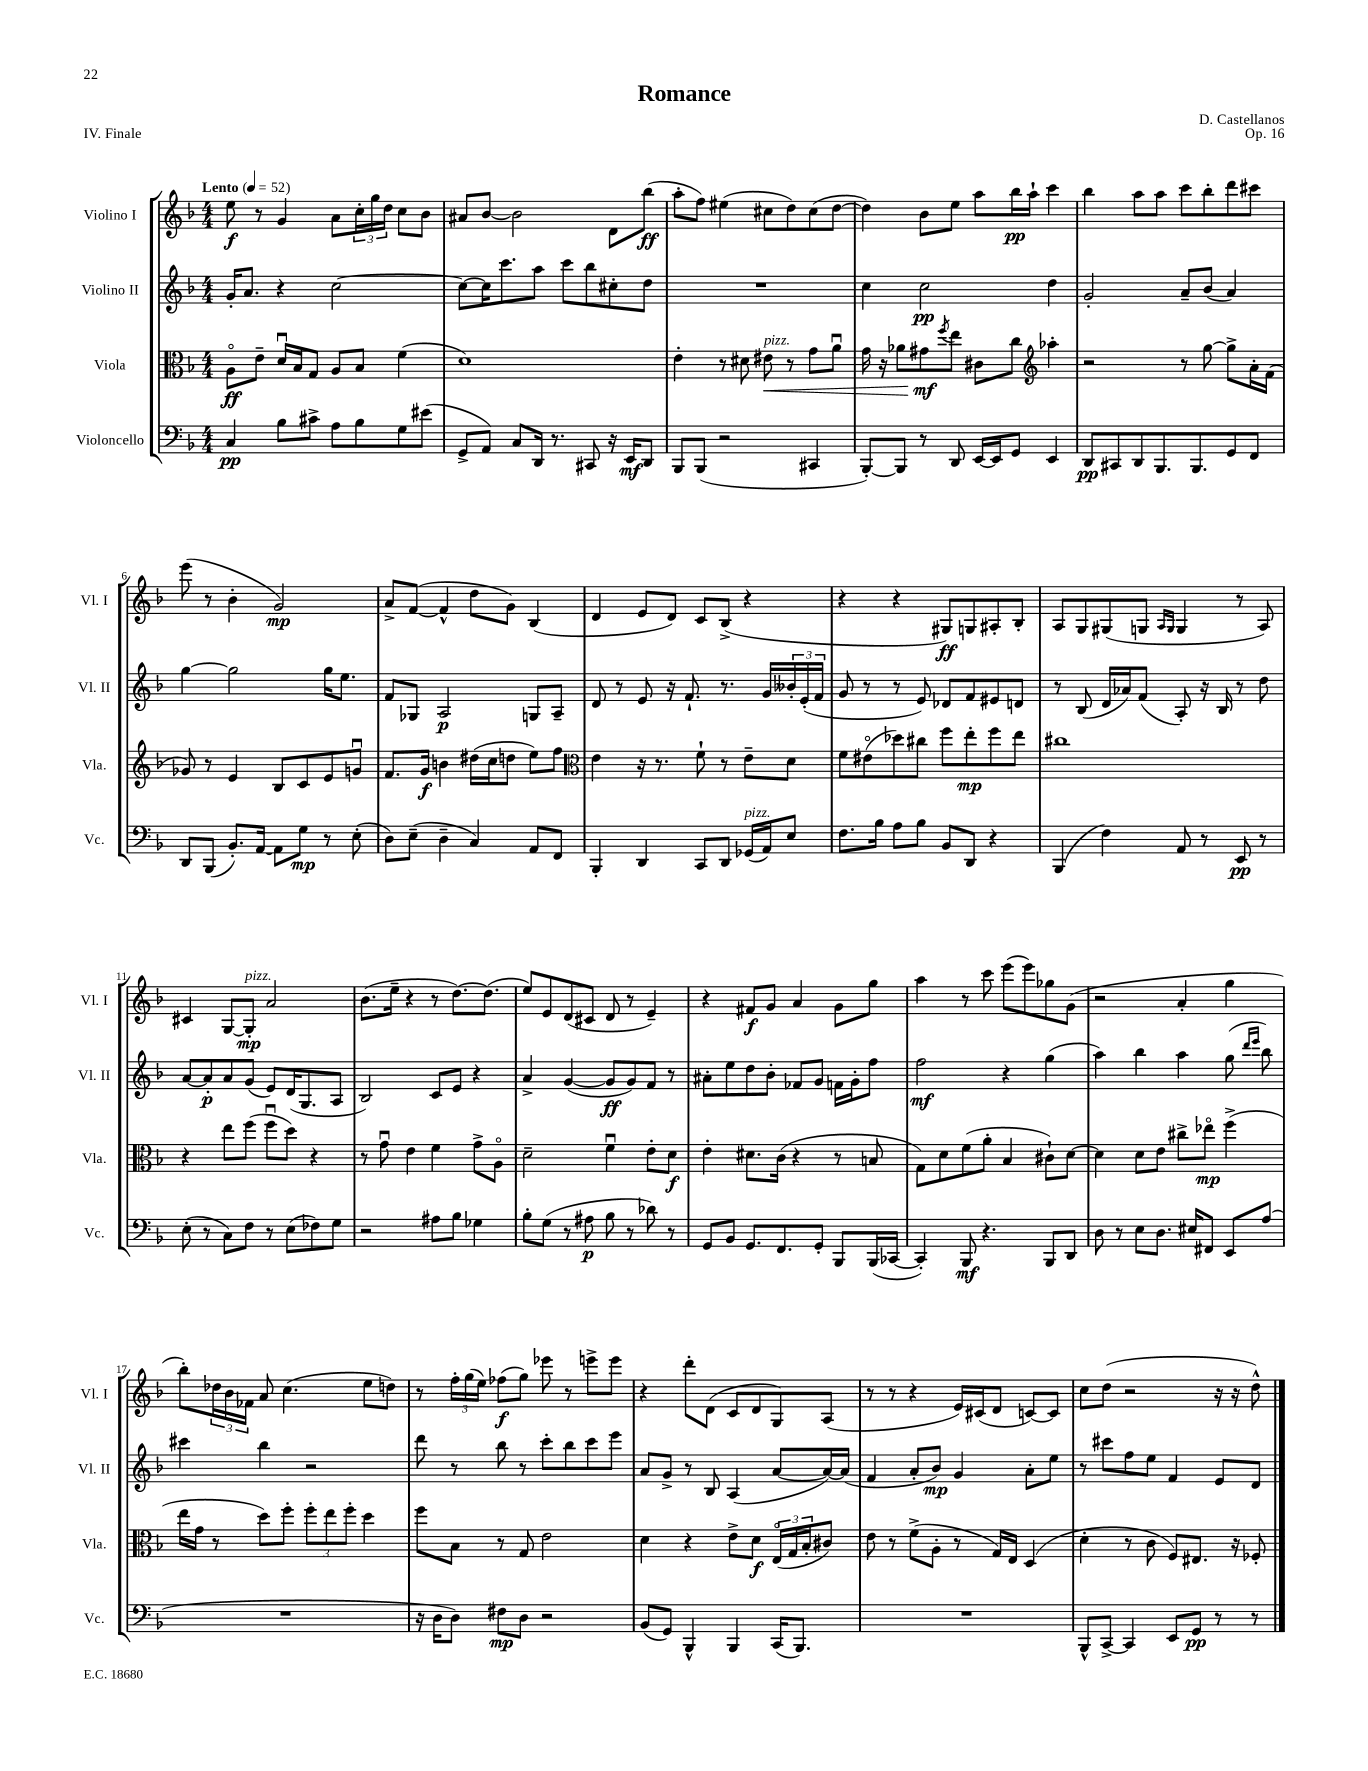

**kern	**kern	**kern	**kern
*staff4	*staff3	*staff2	*staff1
*clefF4	*clefC3	*clefG2	*clefG2
*k[b-]	*k[b-]	*k[b-]	*k[b-]
*M4/4	*M4/4	*M4/4	*M4/4
*MM52	*MM52	*MM52	*MM52
4C/	8Ao\L	16g'/LK	8ee\
.	.	8.a/J	.
.	8e~\J	.	8r
8B-\L	16du/LL	4r	4g/
.	16B-/J	.	.
8c#^\J	8G/J	.	.
8A\L	8A/L	[2cc\	8a\L
8B-\	8B-/J	.	24cc'\L
.	.	.	24gg\
.	.	.	24dd\JJ
8G\	(4f\	.	8cc\L
(8e#\J	.	.	8b-\J
=	=	=	=
8GG^/L	1d)	8cc\_L	8a#/L
8AA/J)	.	16cc\]K	[8b-/J
.	.	8.ccc\	.
8C/L	.	.	2b-\]
16DD/Jk	.	8aa\J	.
8.r	.	.	.
.	.	8ccc\L	.
8CC#/	.	8bb-\	.
16r	.	8cc#'\	8d\L
16EE/LK	.	.	.
8DD/J	.	8dd\J	(8bb-\J
=	=	=	=
8BBB-/L	4e'\	1r	8aa'\L
(8BBB-/J	.	.	8ff\J)
2r	8r	.	(4ee#\
.	8d#\	.	.
.	8e#\	.	8cc#\L
.	8r	.	8dd\)
4CC#/	8g\L	.	(8cc#\
.	8au\J	.	[8dd\J
=	=	=	=
[8BBB-'/L)	16g\	4cc\	4dd\])
.	16r	.	.
8BBB-/]J	8a-\L	.	.
8r	8g#\	2cc\	8b-\L
.	8qff/	.	.
8DD/	8ee\J	.	8ee\J
[16EE/LL	8c#\L	.	8aa\L
16EE/]J	.	.	.
8GG/J	8cc\J	.	16bb-\L
.	.	.	16aa`\JJ
*	*clefG2	*	*
4EE/	4aa-'\	4dd\	4ccc\
=	=	=	=
8DD/L	2r	2g'/	4bb-\
8CC#/	.	.	.
8DD/	.	.	8aa\L
8.BBB-/	.	.	8aa\J
.	8r	8a~/L	8ccc\L
8.BBB-/	.	.	.
.	[8gg\	(8b-/J	8bb-'\
8GG/	8gg^\]L	4a/)	8ddd\
8FF/J	16a'\L	.	8ccc#\J
.	(16f\JJ	.	.
=	=	=	=
8DD/L	8g-/)	[4gg\	(8eee\
(8BBB-/J	8r	.	8r
8.BB-'/L)	4e/	2gg\]	4b-'\
[16AA/Jk	.	.	.
8AA\]L	8B-/L	.	2g/)
8G\J	8c/	.	.
8r	8e/	16gg\LK	.
.	.	8.ee\J	.
(8E'\	8gu/J	.	.
=	=	=	=
8D\L)	8.f/L	8f/L	8a^/L
(8E~\J	.	8G-/J	([8f/J
.	16g/Jk	.	.
4D~\	4b\	2A/	4f^^/]
4C/)	(16dd#\LL	.	8dd\L
.	16cc\J	.	.
.	8dd\J	.	8g\J)
8AA/L	8ee\L)	8G/L	(4B-/
8FF/J	8ff\J	8A~/J	.
=	=	=	=
*	*clefC3	*	*
4BBB-'/	4e\	8d/	4d/
.	.	8r	.
4DD/	16r	8e/	8e/L
.	8.r	.	.
.	.	16r	8d/J)
.	.	8.f`/	.
8CC/L	8f`\	.	8c/L
8DD/J	8r	8.r	(8B-^/J
(16GG-/LL	8e~\L	.	4r
16AA/J)	.	16g/LL	.
8E/J	8d\J	24b--'/	.
.	.	(24e'/	.
.	.	24f/JJ	.
=	=	=	=
8.F\L	8f\L	8g/	4r
.	(8e#o\	8r	.
16B-\Jk	.	.	.
8A\L	8dd-\)	8r	4r
8B-\J	8cc#\J	8e/)	.
8BB-/L	8ff\L	8d-/L	8G#/L)
8DD/J	8ee'\	8f/	8G/
4r	8ff\	8e#/	8A#'/
.	8ee\J	8d/J	8B-'/J
=	=	=	=
(4BBB-/	1cc#	8r	8A/L
.	.	(8B-/	8G/
4F\)	.	16d/LL	(8G#/
.	.	16a-/J)	.
.	.	(8f/J	8G/J
.	.	.	16qqA/LL
.	.	.	16qqG/JJ
8AA/	.	8A'/)	4G/
8r	.	16r	.
.	.	16B-/	.
8EE/	.	8r	8r
8r	.	8dd\	8A/)
=	=	=	=
(8E'\	4r	[8a/L	4c#/
8r	.	8a'/]	.
8C\L)	8ee\L	8a/	[8G/L
8F\J	(8ff\J	(8g/J	8G'/]J
8r	8ffu\L	8e/L)	2a/
(8E\L	8dd\J)	(16d/K	.
.	.	8.G/	.
8F-\)	4r	.	.
8G\J	.	8A/J	.
=	=	=	=
2r	8r	2B-/)	(8.b-\L
.	8gu\	.	.
.	.	.	16ee~\Jk
.	4e\	.	4r
8A#\L	4f\	8c/L	8r
8B-\J	.	8e/J	[8.dd\L)
4G-\	8g^\L	4r	.
.	.	.	(8.dd\]J
.	8Ao\J	.	.
=	=	=	=
8B-'\L	2d~\	4a^/	8ee/L)
(8G\J	.	.	8e/
8r	.	([4g/	(8d/
8A#\	.	.	8c#/J
8B-\	4fu\	8g/]L	8d/
8r	.	8g/)	8r
8d-\)	8e'\L	8f/J	4e~/)
8r	8d\J	8r	.
=	=	=	=
8GG/L	4e'\	8a#'\L	4r
8BB-/J	.	8ee\	.
8.GG/L	8.d#\L	8dd\	8f#/L
.	.	8b-'\J	8g/J
8.FF/	(16c\Jk	.	.
.	4r	8f-/L	4a/
8GG'/J	.	8g/J	.
8BBB-/L	8r	16f\LL	8g\L
.	.	16g'\J	.
(16BBB-/L	8B/	8ff\J	8gg\J
[16CC-/JJ	.	.	.
=	=	=	=
4CC-'/])	8G\L)	2ff\	4aa\
.	8d\	.	.
8BBB-/	(8f\	.	8r
4.r	8a'\J	.	8ccc\
.	4B-/	4r	(8eee\L
.	.	.	8eee\)
8BBB-/L	8c#`\L)	(4gg\	8gg-\
8DD/J	[8d\J	.	(8g\J
=	=	=	=
8D\	4d\]	4aa\)	2r
8r	.	.	.
8E\L	8d\L	4bb-\	.
8.D\J	8e\J	.	.
.	8cc#^\L	4aa\	4a'/
16E#/LK	.	.	.
8FF#/J	8ee-o\J	.	.
8EE/L	(4ff^\	(8gg\	4gg\
.	.	16qqddd/LL	.
.	.	16qqeee/JJ	.
(8A/J	.	8bb-\)	.
=	=	=	=
1r	16ee\LL	4ccc#\	8bb-'\L)
.	16g\JJ	.	.
.	8r	.	24dd-\L
.	.	.	24b-\
.	.	.	24f-\JJ
.	8dd\L)	4bb-\	8a/
.	8ff'\J	.	(4.cc\
.	12ff'\L	2r	.
.	12ee\	.	.
.	12ff'\J	.	.
.	4dd\	.	8ee\L
.	.	.	8dd\J)
=	=	=	=
16r	8ff\L	8ddd\	8r
16D\LK	.	.	.
8D\J)	8B-\J	8r	24ff'\LL
.	.	.	(24gg\
.	.	.	24ee\JJ)
8F#\L	8r	8bb-\	(8ff-\L
8D\J	8G/	8r	8gg\J)
2r	2e\	8ccc'\L	8eee-\
.	.	8bb-\	8r
.	.	8ccc\	8eee^\L
.	.	8eee\J	8eee\J
=	=	=	=
(8BB-/L	4d\	8a/L	4r
8GG/J)	.	8g^/J	.
4BBB-^^/	4r	8r	8ddd'\L
.	.	8B-/	(8d\J
4BBB-/	8e^\L	(4A/	8c/L
.	8d\J	.	8d/
(16CC/LK	(24Eo/LL	[8a/L	8G/)
.	24G/	.	.
8.BBB-/J)	.	.	.
.	24B-'/J	.	.
.	8c#/J)	16a/_L)	(8A/J
.	.	(16a/]JJ	.
=	=	=	=
1r	8e\	4f/	8r
.	8r	.	8r
.	(8f^\L	8a'/L	4r
.	8A'\J	8b-/J)	.
.	8r	4g/	16e/LL)
.	.	.	(16c#/J
.	16G/LL)	.	8d/J
.	16E/JJ	.	.
.	(4D/	8a'\L	[8c/L)
.	.	8ee\J	8c/]J
=	=	=	=
8BBB-^^/L	4d'\	8r	8cc\L
[8CC^/J	.	8ccc#\L	(8dd\J
4CC/]	8r	8ff\	2r
.	8c\	8ee\J	.
8EE/L	8F/L)	4f/	.
8GG/J	8.E#/J	.	.
8r	.	8e/L	16r
.	16r	.	16r
8r	8F-'/	8d/J	8dd^^\)
==	==	==	==
*-	*-	*-	*-
